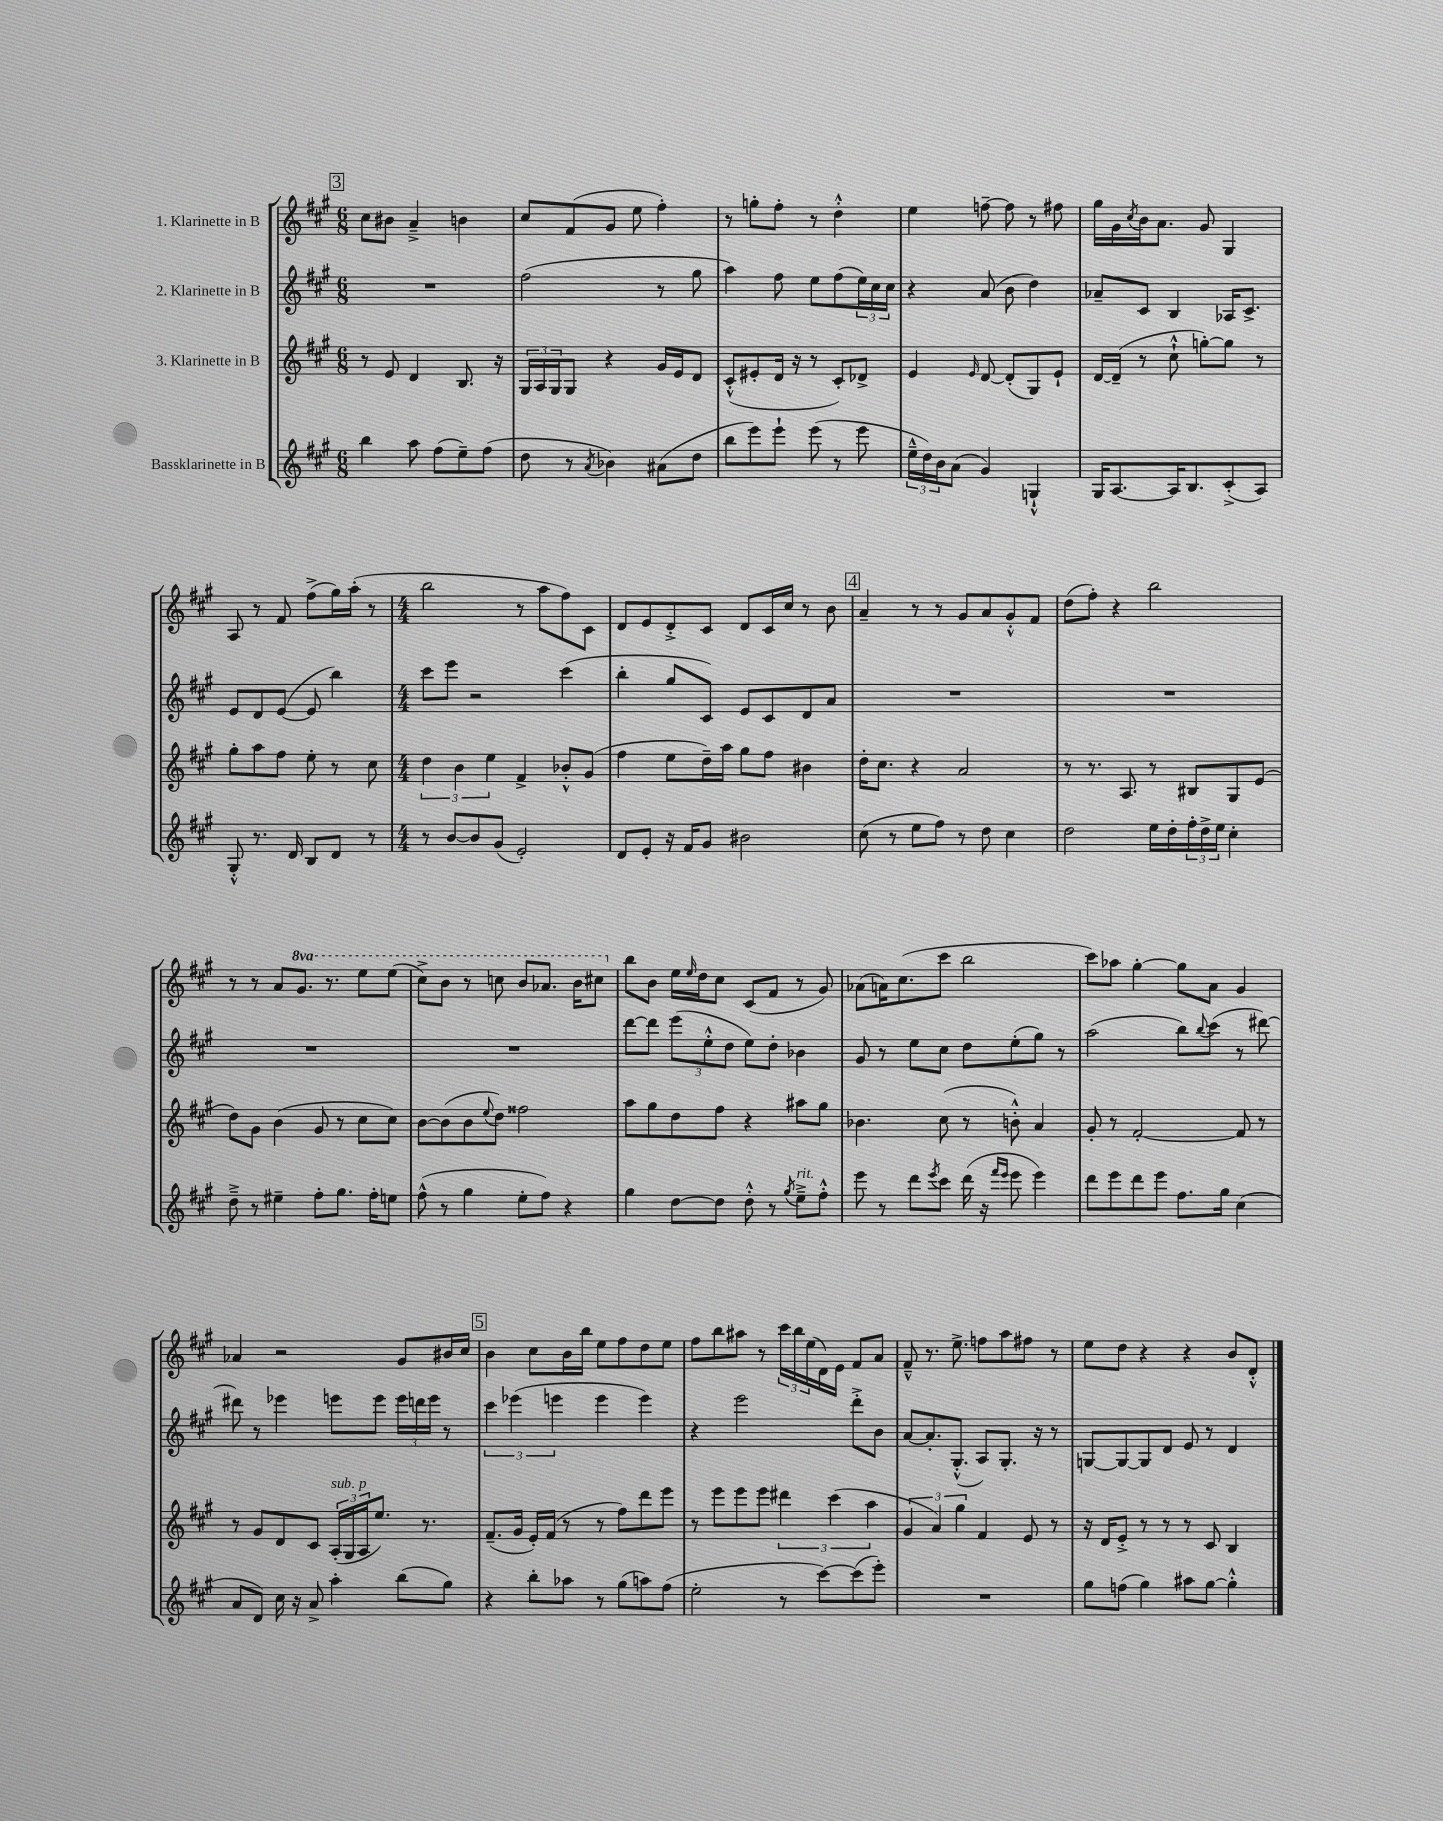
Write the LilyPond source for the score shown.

<<
\new StaffGroup <<
\new Staff = "s0" \with { instrumentName = "1. Klarinette in B" } {
    \clef treble \key a \major \numericTimeSignature \time 6/8 \set Staff.ottavationMarkups = #ottavation-simple-ordinals
    \mark \markup { \box "3" } cis''8 bis'8 a'4---> b'4 |
    cis''8 fis'8( gis'8 e''8 fis''4-.) |
    r8 g''8-. fis''8-. r8 d''4-.-^ |
    e''4 f''8~-- f''8 r8 fis''8 |
    gis''16 gis'16 \acciaccatura { cis''8 } b'16 a'8. gis'8 gis4 |
    a8 r8 fis'8 fis''8->( gis''16) a''16-.( r8 |
    \numericTimeSignature \time 4/4 b''2 r8 a''8 fis''8) cis'8 |
    d'8 e'8 d'8-.-> cis'8 d'8 cis'16 cis''16 r8 b'8 |
    \mark \markup { \box "4" } a'4-- r8 r8 gis'8 a'8 gis'8-.-^ fis'8 |
    d''8( fis''8-.) r4 b''2 |
    r8 r8 a'8 \ottava #1 gis''8. r8. e'''8 e'''8( |
    cis'''8->) b''8 r8 c'''8 b''8 aes''8. b''16 cis'''8 \ottava #0 |
    b''8 b'8 e''16 \grace { e''16 } d''16 cis''8 cis'8( fis'8 r8 gis'8) |
    aes'8( a'16) cis''8.( cis'''8 b''2 |
    cis'''8) aes''8 gis''4~-. gis''8 a'8 gis'4 |
    aes'4 r2 gis'8 bis'16 cis''16 |
    \mark \markup { \box "5" } b'4 cis''8 b'16 b''16 e''8 fis''8 d''8 e''8 |
    fis''8 b''8 ais''8 r8 \tuplet 3/2 { cis'''16 b''16 e''16( } d'16) e'16 fis'8 a'8 |
    fis'8---^ r8. e''8.-> f''8 a''8 fis''8 r8 |
    e''8 d''8 r4 r4 b'8 d'8-.-^ \bar "|." |
}
\new Staff = "s1" \with { instrumentName = "2. Klarinette in B" } {
    \clef treble \key a \major \numericTimeSignature \time 6/8
    \mark \markup { \box "3" } R2. |
    fis''2( r8 gis''8 |
    a''4) fis''8 e''8 fis''8( \tuplet 3/2 { e''16) cis''16 cis''16 } |
    r4 a'8( b'8 d''4) |
    aes'8-- cis'8 b4 aes16 cis'8.-> |
    e'8 d'8 e'8~( e'8 b''4) |
    \numericTimeSignature \time 4/4 cis'''8 e'''8 r2 cis'''4( |
    b''4-. gis''8 cis'8) e'8 cis'8 d'8 a'8 |
    \mark \markup { \box "4" } R1 |
    R1 |
    R1 |
    R1 |
    d'''8~ d'''8 \tuplet 3/2 { e'''8( e''8-.-^ d''8 } e''8) d''8-. bes'4 |
    gis'8 r8 e''8 cis''8 d''8 e''8-.( gis''8) r8 |
    a''2( b''8) \appoggiatura { b''8 } cis'''8( r8 dis'''8~) |
    dis'''8 r8 ees'''4 e'''8 e'''8 \tuplet 3/2 { e'''16 d'''16 e'''16 } r8 |
    \mark \markup { \box "5" } \tuplet 3/2 { cis'''4 ees'''4( e'''4 } e'''4 e'''4) |
    r4 e'''2 d'''8-.-> b'8 |
    a'8~ a'8.-. gis8.-.-^( a8) gis8.-. r16 r8 |
    g8~ g8~ g8 d'8 e'8 r8 d'4 \bar "|." |
}
\new Staff = "s2" \with { instrumentName = "3. Klarinette in B" } {
    \clef treble \key a \major \numericTimeSignature \time 6/8
    \mark \markup { \box "3" } r8 e'8 d'4 b8. r16 |
    \tuplet 3/2 { gis16 a16 gis16 } gis8 r4 gis'16 e'16 d'8 |
    cis'8-.-^( eis'8-. d'16 r16 r8 cis'8-.) des'8-> |
    e'4 \grace { e'16 } d'8~ d'8-.( gis8) e'8-! |
    d'16~ d'16--( r8 cis''8-!-^ g''8~-.) g''8 r8 |
    gis''8-. a''8 fis''8 e''8-. r8 cis''8 |
    \numericTimeSignature \time 4/4 \tuplet 3/2 { d''4 b'4 e''4 } fis'4-> bes'8-.-^ gis'8( |
    fis''4 e''8 d''16--) a''16 gis''8 fis''8 bis'4 |
    \mark \markup { \box "4" } d''16-. cis''8. r4 a'2 |
    r8 r8. a8. r8 bis8 gis8 e'8( |
    d''8) gis'8 b'4( gis'8 r8 cis''8 cis''8) |
    b'8~ b'8( b'8 \appoggiatura { e''8 } d''8) fisis''2 |
    a''8 gis''8 d''8 fis''8 r4 ais''8 gis''8 |
    bes'4. cis''8( r8 b'8-.-^) a'4 |
    gis'8-. r8 fis'2~-. fis'8 r8 |
    r8 gis'8 d'8 cis'8 \tuplet 3/2 { a16-.^\markup { \italic "sub. p" }( gis16 a16 } e''8.) r8. |
    \mark \markup { \box "5" } fis'8.--( gis'16 e'16-.) fis'16( r8 r8 fis''8) d'''8 e'''8 |
    r8 e'''8 e'''8 e'''8 \tuplet 3/2 { dis'''4 cis'''4( a''4 } |
    \tuplet 3/2 { gis'4 a'4) gis''4 } fis'4 e'8 r8 |
    r16 d'16 e'8-.-> r8 r8 r8 cis'8 b4 \bar "|." |
}
\new Staff = "s3" \with { instrumentName = "Bassklarinette in B" } {
    \clef treble \key a \major \numericTimeSignature \time 6/8
    \mark \markup { \box "3" } b''4 a''8 fis''8( e''8--) fis''8( |
    d''8 r8 \acciaccatura { a'8 } bes'4) ais'8( d''8 |
    b''8 e'''8) e'''8-! e'''8( r8 e'''8 |
    \tuplet 3/2 { e''16---^ d''16) b'16 } a'8( gis'4) g4-!-^ |
    gis16 a8.~ a16 b8. cis'8-.->( a8) |
    gis8-.-^ r8. d'16 b8 d'8 r8 |
    \numericTimeSignature \time 4/4 r8 b'8~ b'8 gis'8( e'2-.) |
    d'8 e'8-. r16 fis'16 gis'8 bis'2 |
    \mark \markup { \box "4" } cis''8( r8 e''8 fis''8) r8 d''8 cis''4 |
    d''2 e''16 d''16-. \tuplet 3/2 { fis''16-. d''16-> e''16 } cis''4-. |
    d''8---> r8 eis''4-- fis''8-. gis''8. fis''16-. e''8 |
    fis''8-^( r8 gis''4 e''8-. fis''8) r4 |
    gis''4 d''8~ d''8 d''8-.-^ r8 \acciaccatura { gis''8 } e''8--->^\markup { \italic "rit." } fis''8-.-^ |
    e'''8 r8 d'''8 \acciaccatura { e'''8 } cis'''8 d'''16( r16 \grace { fis'''16 e'''16 } e'''8 e'''4) |
    d'''8 e'''8 d'''8 e'''8 fis''8. gis''16 cis''4( |
    a'8 d'8) cis''16 r16 a'8-> a''4-. b''8( gis''8) |
    \mark \markup { \box "5" } r4 b''8-. aes''8 r8 gis''8( a''8) fis''8( |
    e''2-. r8 cis'''8~) cis'''8( e'''8-.) |
    R1 |
    gis''8 f''8( gis''4) ais''8 gis''8~ gis''4-.-^ \bar "|." |
}
>>
>>
\layout { \context { \Score \remove "Bar_number_engraver" } }
